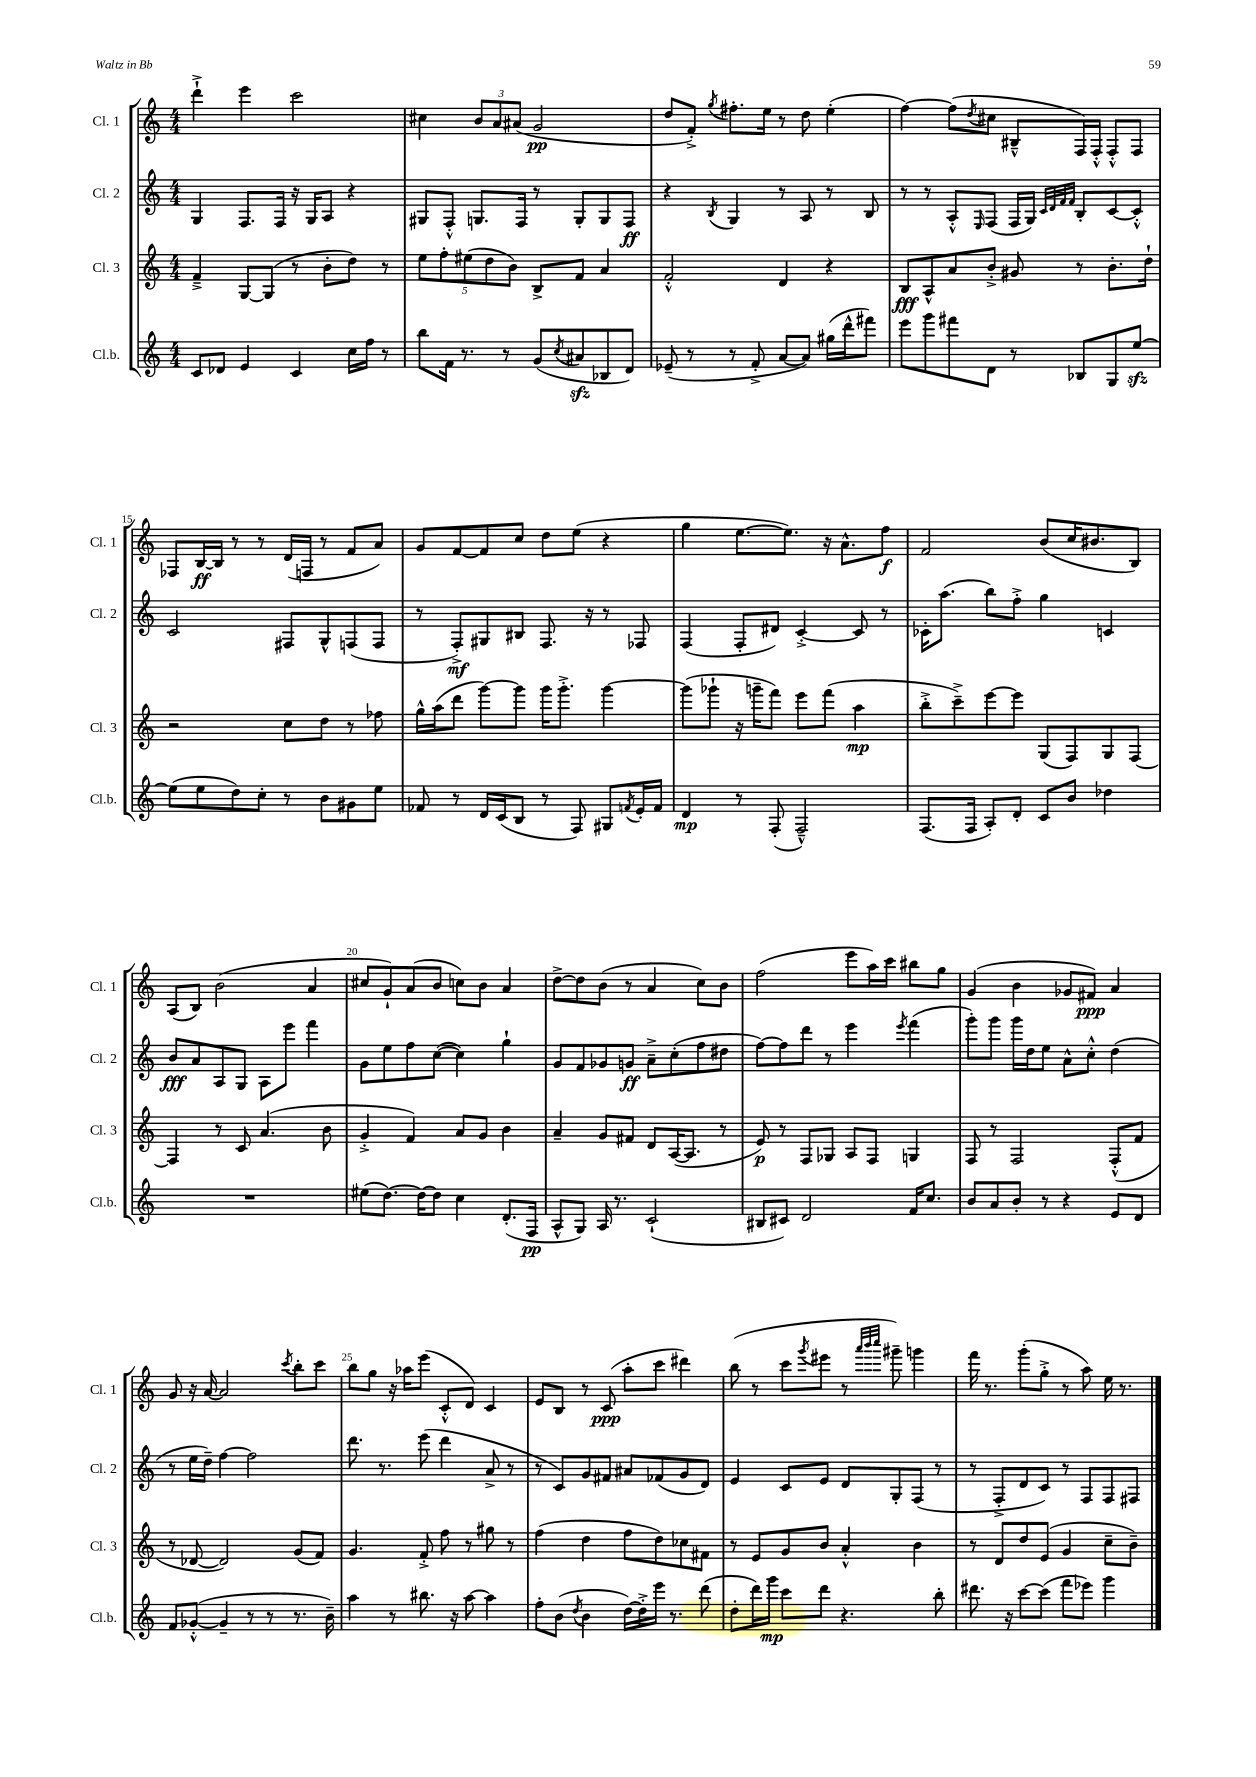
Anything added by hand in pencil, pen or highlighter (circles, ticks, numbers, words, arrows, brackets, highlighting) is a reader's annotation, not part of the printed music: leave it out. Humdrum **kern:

**kern	**kern	**kern	**kern
*staff4	*staff3	*staff2	*staff1
*clefG2	*clefG2	*clefG2	*clefG2
*k[]	*k[]	*k[]	*k[]
*M4/4	*M4/4	*M4/4	*M4/4
8c	4f~^	4G	4ddd`^
8d-	.	.	.
4e	[8G	8.F	4eee
.	(8G]	.	.
.	.	16F	.
4c	8r	16r	2ccc
.	.	16G	.
.	8b'	8A	.
16cc	8dd)	4r	.
16ff	.	.	.
8r	8r	.	.
=	=	=	=
8bb	10ee	8G#	4cc#
.	10ff'	.	.
16f	.	8F'^^	.
8.r	.	.	.
.	(10ee#	.	.
.	.	8.G	12b
.	10dd	.	.
.	.	.	12a
8r	.	.	.
.	10b)	.	.
.	.	.	(12a#
.	.	16F	.
(8g	8B^	8r	2g
8qcc	.	.	.
8a#	8f	8G'	.
8B-	4a	8G	.
8d)	.	8F	.
=	=	=	=
(8e-~	2f'^^	4r	8dd
8r	.	.	8f'^)
.	.	8qB	8qgg
8r	.	4G	8.ff#'
8f'^	.	.	.
.	.	.	16ee
[8a	4d	8r	8r
8a])	.	8A	8dd
(16gg#	4r	8r	(4ee'
16ddd^^	.	.	.
8fff#)	.	8B	.
=	=	=	=
8eee	8B	8r	[4ff)
8ggg	8A^^	8r	.
8fff#	8a	8A'^^	(8ff]
.	.	16qqE	8qdd
8d	8b'^	(8F	8cc#
8r	8g#	16F	8B#~^^
.	.	16G)	.
.	.	32qqc	.
.	.	32qqd	.
.	.	32qqf	.
.	.	32qqf	.
8B-	8r	8B'	16F)
.	.	.	16F'^^
8G	8.b'	[8c	8F'^^
[8ee	.	8c'^^]	8F
.	16dd`	.	.
=	=	=	=
(8ee]	2r	2c	8F-
8ee	.	.	[16B
.	.	.	16B]
8dd)	.	.	8r
8cc'	.	.	8r
8r	8cc	8F#	(16d
.	.	.	16F
8b	8dd	8G^^	8r
8g#	8r	(8F	8f
8ee	8ff-	8F	8a)
=	=	=	=
8f-	16gg^^	8r	8g
.	(16aa	.	.
8r	8ddd	8F'^)	[8f
16d	[8ggg)	8G#	8f]
(16c	.	.	.
8B	8ggg]	8B#	8cc
8r	16ggg	8.F	8dd
.	8.ggg'^	.	.
8F)	.	.	(8ee
.	.	16r	.
8G#	[4ggg	8r	4r
8qf	.	.	.
16e'	.	8F-	.
16f	.	.	.
=	=	=	=
4d	(8ggg]	(4F	4gg
.	8ggg-`	.	.
8r	16r	8F'	[8.ee
.	16ggg~	.	.
(8F'	8fff)	8d#)	.
.	.	.	8.ee])
2F~^^)	8eee	[4c'^	.
.	(8fff	.	16r
.	.	.	8.a^^
.	4aa	8c]	.
.	.	8r	8ff
=	=	=	=
(8.F	8bb'^	16c-'	2f
.	.	(8.aa	.
.	8ccc~^)	.	.
16F	.	.	.
8A')	[8eee	8bb)	.
8d'	8eee]	8ff'^	.
8c	(8G	4gg	(8b
8b	8F)	.	16cc
.	.	.	8.b#
4dd-	8G	4c	.
.	[8F	.	8B)
=	=	=	=
1r	4F]	8b	(8A
.	.	8a	8B)
.	8r	8A	(2b
.	8c	8G	.
.	(4.a	8A	.
.	.	8eee	.
.	.	4fff	4a
.	8b	.	.
=	=	=	=
(8ee#	4g'^	8g	8cc#
[8.dd)	.	8ee	8g`)
.	4f)	8ff	(8a
16dd_	.	.	.
8dd]	.	([8cc	8b
4cc	8a	4cc])	8cc)
.	8g	.	8b
(8.d'	4b	4gg`	4a
16F	.	.	.
=	=	=	=
8A^^	4a~	8g	[8dd^
8G)	.	8f	8dd]
16A	8g	8g-	(8b
8.r	.	.	.
.	8f#	8g	8r
(2c`	8d	8a~^	4a
.	([16A	(8cc'	.
.	8.A]	.	.
.	.	8ff	8cc)
.	8r	8dd#	8b
=	=	=	=
8B#	8e)	[8ff)	(2ff
8c#)	8r	8ff]	.
2d	8F	8ddd	.
.	8G-	8r	.
.	8A	4eee	8eee
.	8F	.	16aa)
.	.	.	16ccc
.	.	8qeee	.
16f	4G	(4fff	8bb#
8.cc	.	.	.
.	.	.	8gg
=	=	=	=
8b	8F	8ggg')	(4g
8a	8r	8ggg	.
8b'	2F	16ggg	4b
.	.	16dd	.
8r	.	8ee	.
4r	.	8a^^	8g-
.	.	8cc'^^	8f#)
8e	(8F'^^	(4dd	4a
8d	8f	.	.
=	=	=	=
8f	8r	8r	8g
([8g-'^^	[8d-	16ee	16r
.	.	16dd~)	[16a
4g-~]	2d-])	[4ff	2a]
8r	.	2ff]	.
8r	.	.	.
.	.	.	8qccc
8.r	(8g	.	8bb'
.	8f)	.	8ccc
16b~)	.	.	.
=	=	=	=
4aa	4.g	8.ddd	8bb
.	.	.	8gg
.	.	8.r	.
8r	.	.	16r
.	.	.	16aa-
8.bb#	8f'^	(8eee	(8eee
.	8ff	4ddd	8c'^^
16r	.	.	.
[8aa	8r	.	8d)
4aa]	8gg#	8a^	4c
.	8r	8r	.
=	=	=	=
8ff'	(4ff	8r	8e
(8b	.	8c)	8B
8qdd	.	.	.
4b	4dd	8g	8r
.	.	8f#	(8c
[16dd)	8ff	8a#	8aa'
16dd'^]	.	.	.
16eee	8dd)	(8f-	8ccc
8.r	.	.	.
.	8cc-	8g	4ddd#)
(8ddd	8f#	8d)	.
=	=	=	=
8dd'	8r	4e	(8bb
16ddd)	8e	.	8r
16ggg	.	.	.
8ccc	8g	8c	8ccc
.	.	.	8qggg
8ddd	8b	8e	8eee#
4.r	4a'^^	8d	8r
.	.	.	32qqaaa
.	.	.	32qqbbb
.	.	.	32qqcccc
.	.	8G'	8ggg#~)
.	4b	(8F	4ggg
8bb'	.	8r	.
=	=	=	=
8.ddd#	8r	8r	16fff
.	.	.	8.r
.	8d	8F'^	.
16r	.	.	.
[8ccc	8dd	8d	(8ggg'
(8ccc]	(8e	8c)	8gg'^
8fff	4g	8r	8r
8eee-)	.	8F	8aa)
4ggg	8cc~	8F	16ee
.	.	.	8.r
.	8b~)	8F#	.
==	==	==	==
*-	*-	*-	*-
